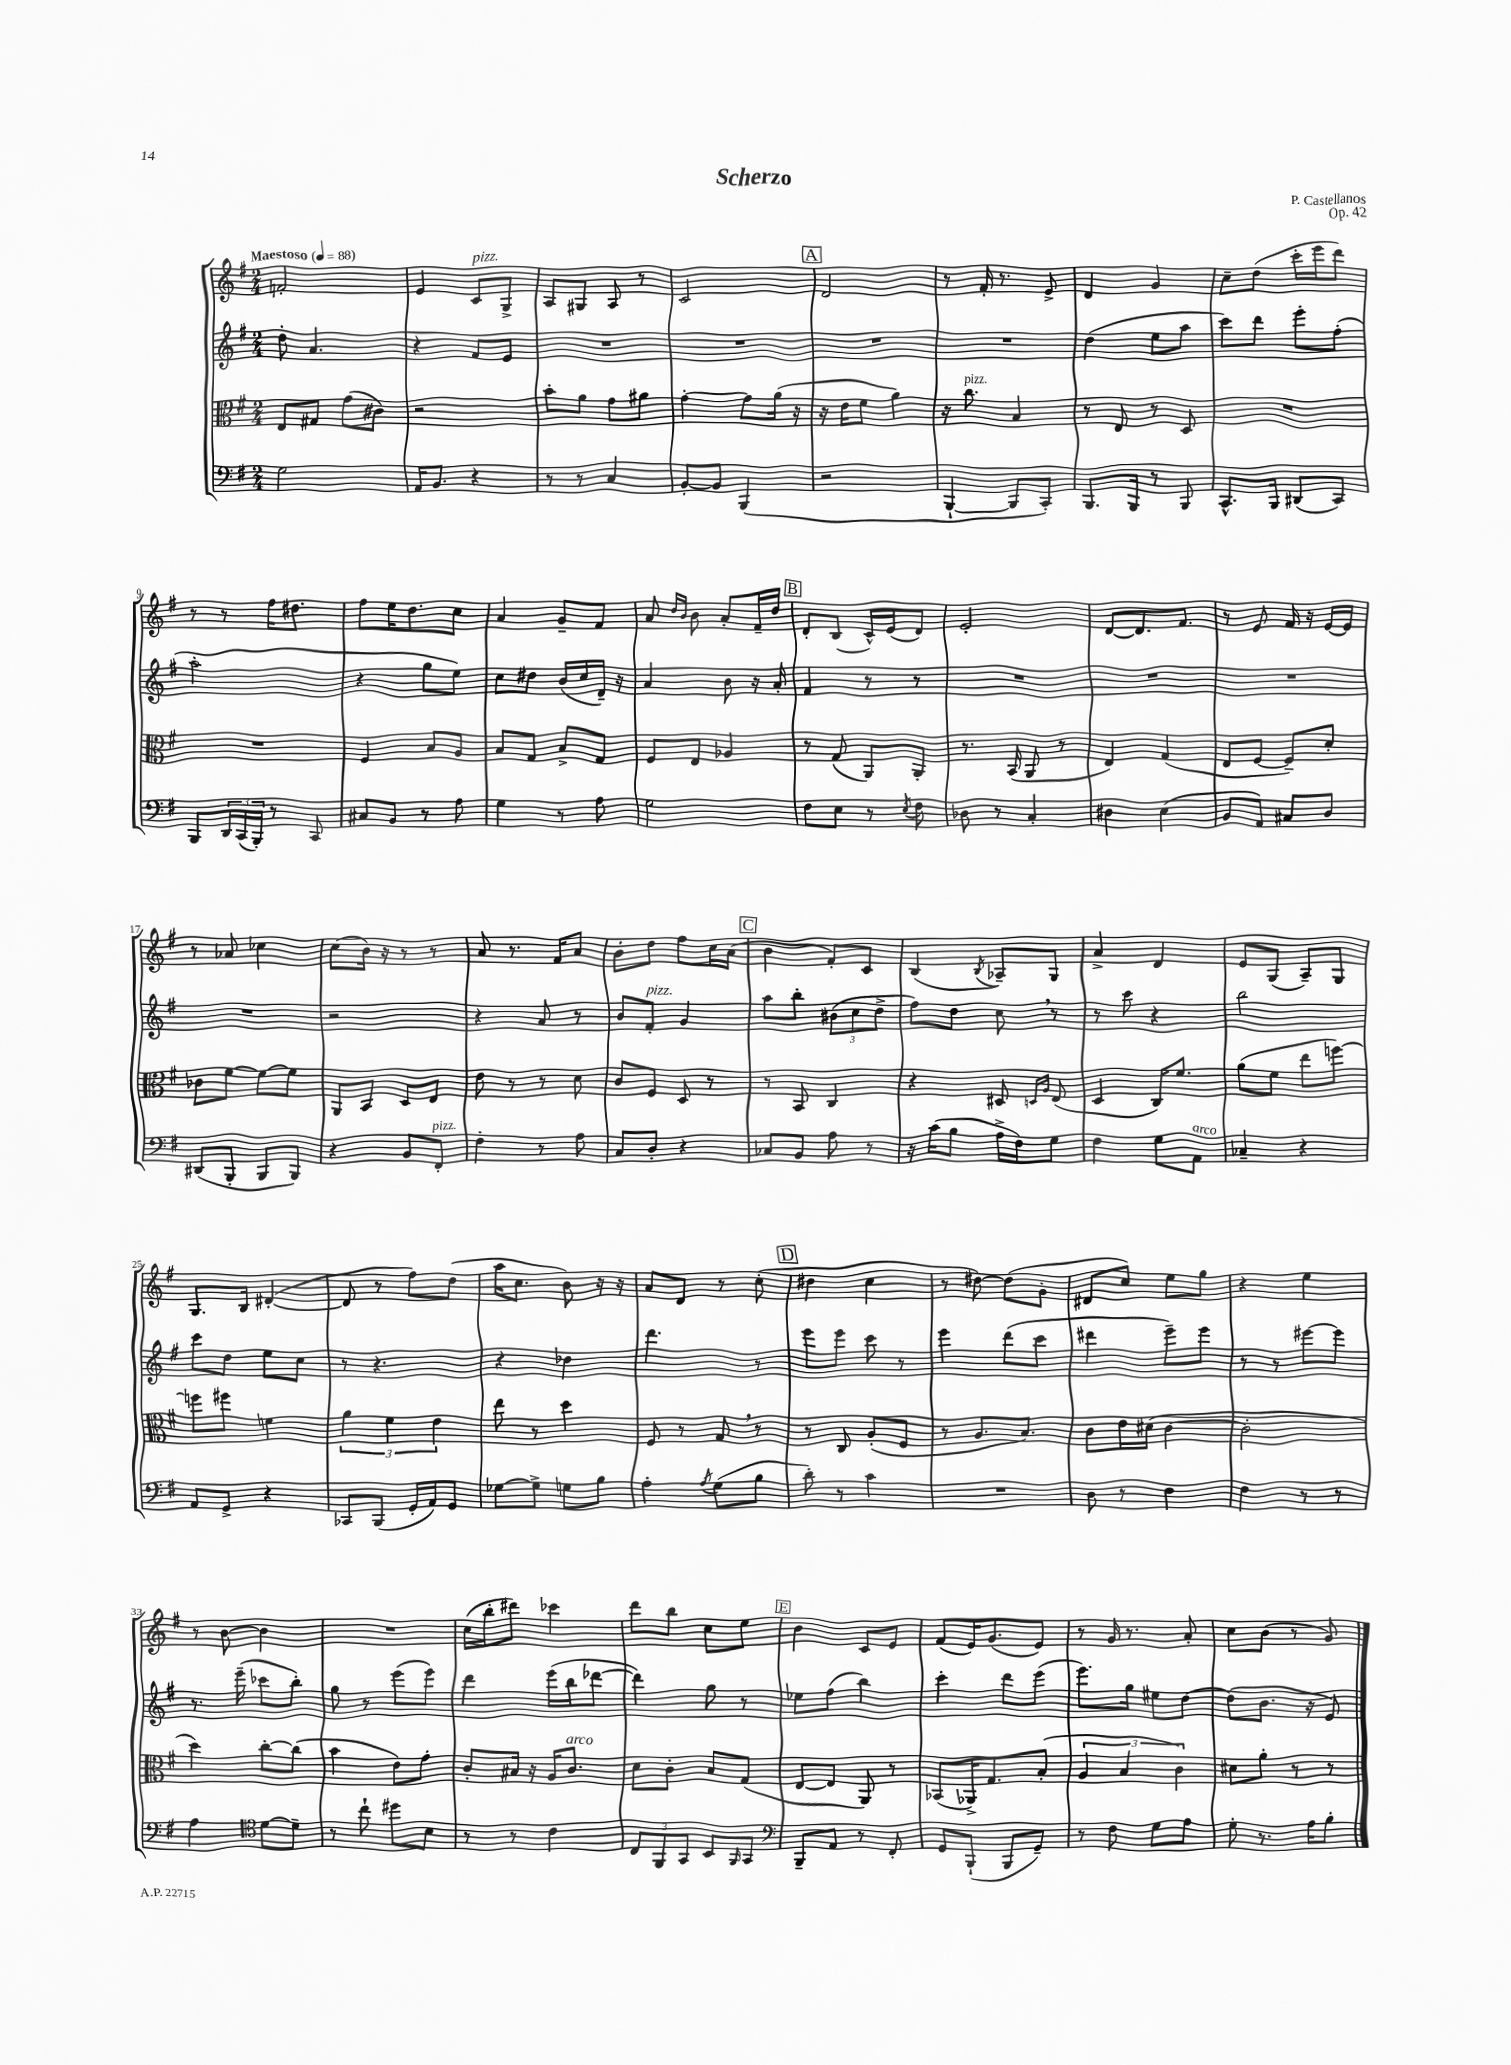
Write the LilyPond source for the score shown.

\header { title = "Scherzo" composer = "P. Castellanos" opus = "Op. 42" }
<<
\new StaffGroup <<
\new Staff = "s0" {
    \clef treble \key g \major \numericTimeSignature \time 2/4 \tempo "Maestoso" 4 = 88
    f'2-. |
    e'4 c'8^\markup { \italic "pizz." } g8-> |
    a8 gis8 a8 r8 |
    c'2 |
    \mark \markup { \box "A" } d'2 |
    r8 fis'16-. r8. e'8-> |
    d'4 g'4 |
    c''8-- d''8( c'''16-. e'''16 d'''8) |
    r8 r8 fis''16 dis''8. |
    fis''8 e''16 d''8. c''8 |
    a'4 g'8-- fis'8 |
    a'8 \grace { d''16 b'16 } b'8 a'8-. fis'16-- d''16 |
    \mark \markup { \box "B" } d'8-. b8( c'16-^) e'16( d'8) |
    e'2-. |
    d'8~ d'8. fis'8. |
    r8 e'8 fis'16 r16 e'16~ e'16 |
    r8 aes'8 ces''4 |
    c''8( b'16) r16 r8 r8 |
    a'8 r8. fis'16 a'8 |
    b'8-. d''8 fis''8 c''16 a'16( |
    \mark \markup { \box "C" } b'4 fis'8-.) c'8 |
    b4( \acciaccatura { b8 } aes8--) g8 |
    a'4-> d'4 |
    e'8 g8( a8--) g8 |
    g8. b16 dis'4~-.( |
    dis'8 r8 fis''8) d''8( |
    a''16 c''8. b'8) r16 r16 |
    a'8 d'8 r8 c''8-.( |
    \mark \markup { \box "D" } dis''4 c''4 |
    r8 dis''8~) dis''8( g'8-. |
    dis'8 c''8) e''8 g''8 |
    r4 e''4 |
    r8 b'8~ b'4 |
    R2 |
    c''16( b''16-. dis'''8) ces'''4 |
    d'''8 b''8 c''8 e''8 |
    \mark \markup { \box "E" } b'4 c'8 e'8 |
    fis'8( e'16) g'8.( e'8) |
    r8 g'16 r8. a'8-. |
    c''8 b'8( r8 g'8) \bar "|." |
}
\new Staff = "s1" {
    \clef treble \key g \major \numericTimeSignature \time 2/4
    d''8-. a'4. |
    r4 fis'8 e'8 |
    R2 |
    R2 |
    \mark \markup { \box "A" } R2 |
    R2 |
    d''4( e''8 a''8 |
    c'''8) d'''8 e'''8-. fis''8-.( |
    a''2-. |
    r4 g''8 e''8) |
    c''8 dis''8 b'16( c''16 d'16--) r16 |
    a'4 b'8 r16 a'16-. |
    \mark \markup { \box "B" } fis'4 r8 r8 |
    R2 |
    R2 |
    R2 |
    R2 |
    r2 |
    r4 a'8 r8 |
    b'8 fis'8-.^\markup { \italic "pizz." } g'4 |
    \mark \markup { \box "C" } a''8 b''8-. \tuplet 3/2 { bis'8( c''8 d''8-> } |
    fis''8) d''8 c''8 \breathe r8 |
    r8 c'''8 r4 |
    b''2 |
    c'''8 d''8 e''8 c''8 |
    r8 r4. |
    r4 des''4 |
    d'''4. r8 |
    \mark \markup { \box "D" } e'''8 e'''8 c'''8 r8 |
    e'''4 d'''8( c'''8 |
    dis'''4 e'''8--) e'''8 |
    r8 r8 eis'''8~ eis'''8 |
    r8. e'''16--( ces'''8 b''8-.) |
    g''8 r8 e'''8( e'''8) |
    d'''4 e'''16( b''16 des'''8~ |
    des'''4) g''8 r8 |
    \mark \markup { \box "E" } ees''8 fis''8( b''4) |
    c'''4-. d'''8 e'''8( |
    e'''8.) g''16 eis''8 d''8~ |
    d''8( b'8. r16 e'8) \bar "|." |
}
\new Staff = "s2" {
    \clef alto \key g \major \numericTimeSignature \time 2/4
    e8 gis8 g'8( cis'8) |
    r2 |
    b'8-. a'8 g'8 ais'8 |
    g'4~-. g'8 a'16( r16 |
    \mark \markup { \box "A" } r16 e'16 fis'8 a'4) |
    r16 c''8.^\markup { \italic "pizz." } b4 |
    r8 e8 r8 d8 |
    R2 |
    R2 |
    fis4 b8 a8 |
    b8 g8 b8-> g8 |
    fis8 e8 aes4 |
    \mark \markup { \box "B" } r8 g8( a,8) a,8-. |
    r8. b,16( a,8 r8 |
    e4) g4( |
    e8 fis8~ fis8--) d'8-. |
    ces'8 fis'8~ fis'8~ fis'8 |
    a,8 b,8 d8 e8 |
    e'8 r8 r8 d'8 |
    c'8 fis8 d8 r8 |
    \mark \markup { \box "C" } r8 b,8 c4 |
    r4 dis8 \grace { d16 a16 } e8( |
    d4 c16) fis'8. |
    a'8( fis'8 e''8 f''8~) |
    f''8 fis''8 f'4 |
    \tuplet 3/2 { a'4 fis'4 e'4 } |
    e''8 r8 d''4 |
    fis8 r8 g8 \breathe r8 |
    \mark \markup { \box "D" } r8 c8 a8-.( fis8 |
    r8 a8. b8.) |
    c'8 e'16 dis'16( c'4~ |
    c'2-. |
    d''4) c''8~-. c''8( |
    b'4 e'8) g'8-. |
    c'8-. bis16 r16 a16 c'8.^\markup { \italic "arco" } |
    d'8 c'8-. b8 g8( |
    \mark \markup { \box "E" } e8~ e8 a,8) r8 |
    bes,8( aes,16->) g8. b8-.( |
    \tuplet 3/2 { a4 b4 c'4) } |
    dis'8 a'8-. r8 r8 \bar "|." |
}
\new Staff = "s3" {
    \clef bass \key g \major \numericTimeSignature \time 2/4
    g2 |
    a,16 b,8. r4 |
    r8 r8 c4 |
    b,8~-. b,8 b,,4( |
    \mark \markup { \box "A" } r2 |
    b,,4~-! b,,8 c,8-.) |
    b,,8. b,,16 r8 b,,8 |
    c,8.-^ b,,16 dis,8( c,8) |
    b,,8 \tuplet 3/2 { d,16 c,16( b,,16-.) } r8 c,8 |
    cis8 b,8 r8 a8 |
    g4 r8 a8 |
    g2 |
    \mark \markup { \box "B" } fis8 e8 r8 \acciaccatura { e8 } fis8 |
    des8 r8 c4-. |
    dis4 e4( |
    b,8 a,8) cis8 d8 |
    dis,8( b,,8-. b,,8 b,,8) |
    r4 b,8 fis,8-.^\markup { \italic "pizz." } |
    fis4-. r8 a8 |
    c8 d8-. r4 |
    \mark \markup { \box "C" } ces8 b,8 a8 r8 |
    r16 c'16( b8 a16-> fis16) g8 |
    fis4 g8 a,8^\markup { \italic "arco" } |
    ces4-- r4 |
    a,8 g,8-> r4 |
    ces,8 b,,8( g,16-. a,16) g,8 |
    ges8~ ges8-> g8 b8 |
    a4-. \acciaccatura { a8 } g8( b8 |
    \mark \markup { \box "D" } d'8-.) r8 c'4 |
    R2 |
    d8 r8 fis4 |
    fis4 r8 r8 |
    a4 \clef tenor d'8~ d'8-- |
    r8 c''8-! dis''8 b8 |
    r8 r8 c'4 |
    \tuplet 3/2 { c8 fis,8 g,8 } b,8 \grace { fis,16 } g,8 |
    \mark \markup { \box "E" } \clef bass b,,8-- a,8 r8 fis,8-. |
    g,8 b,,8-!( b,,8 g,8--) |
    r8 fis8 g8 a8 |
    g8-. r8. a16 b8-. \bar "|." |
}
>>
>>
